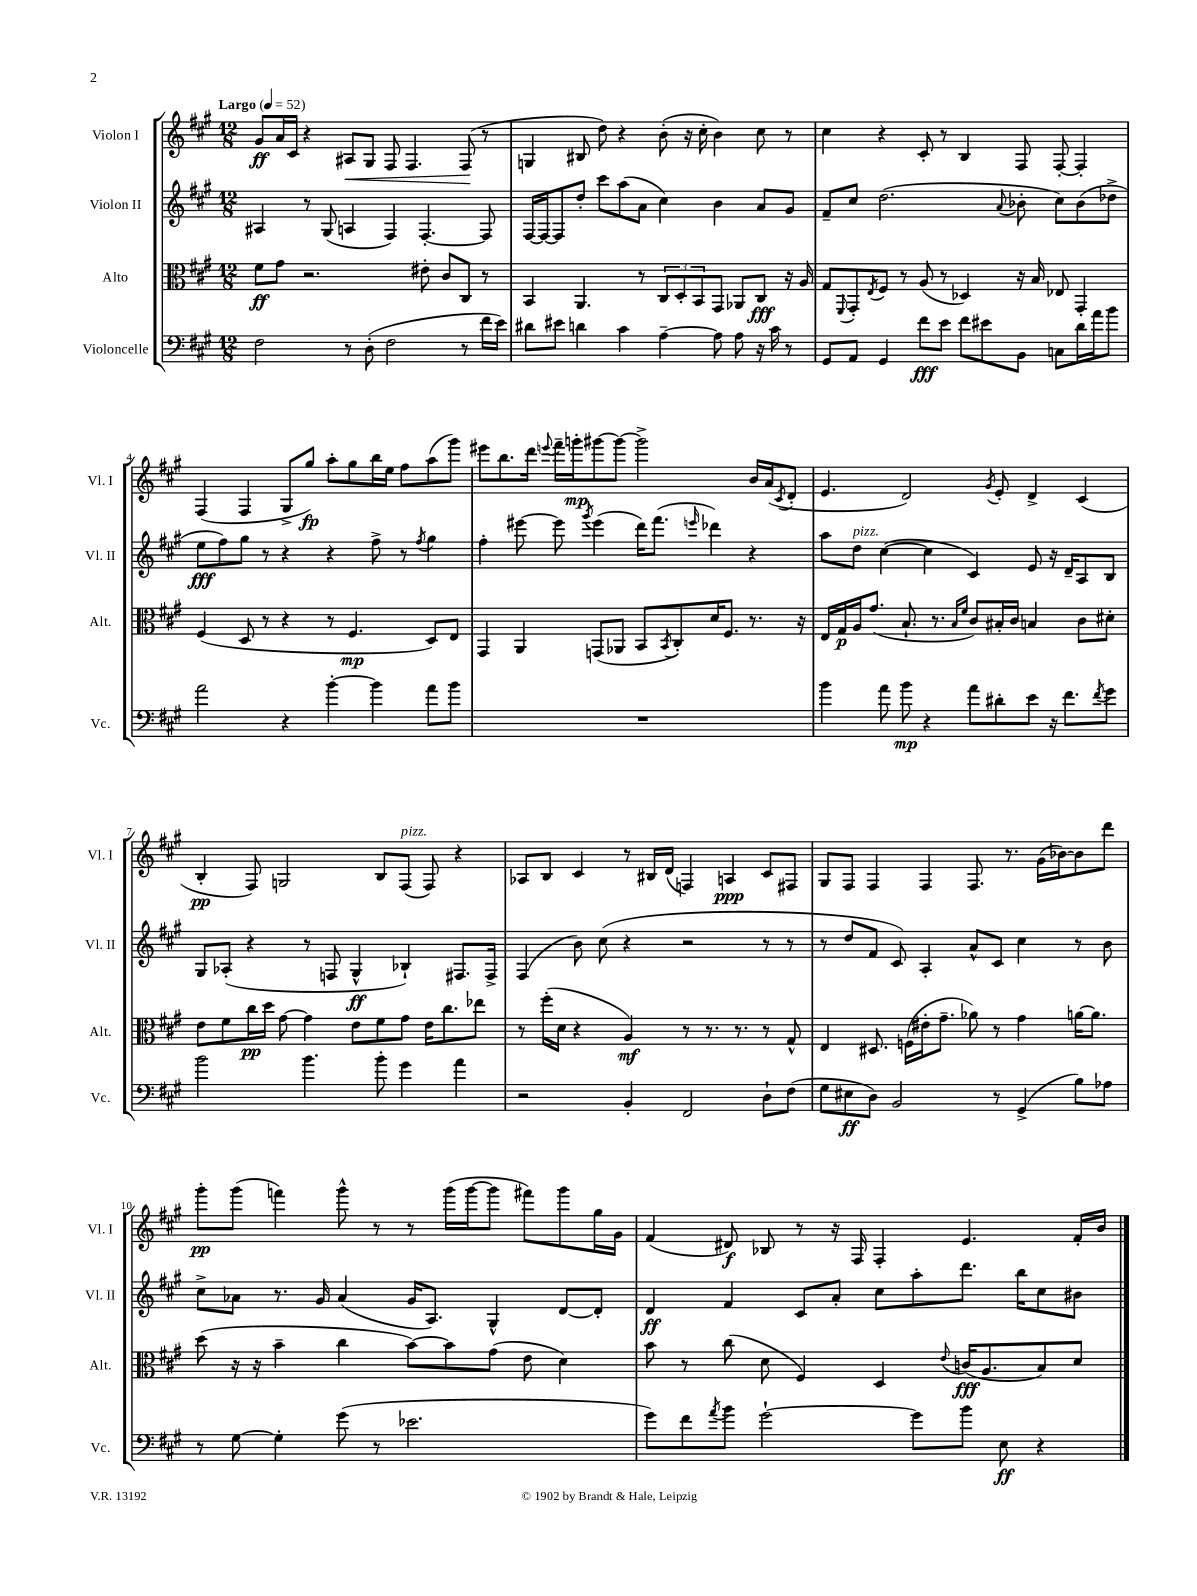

**kern	**kern	**kern	**kern
*staff4	*staff3	*staff2	*staff1
*clefF4	*clefC3	*clefG2	*clefG2
*k[f#c#g#]	*k[f#c#g#]	*k[f#c#g#]	*k[f#c#g#]
*M12/8	*M12/8	*M12/8	*M12/8
*MM52	*MM52	*MM52	*MM52
2F#\	8f#\L	4A#/	8g#/L
.	8g#\J	.	16a/L
.	.	.	16c#/JJ
.	2.r	8r	4r
.	.	(8G#/	.
8r	.	4A/	8A#/L
(8D'\	.	.	8G#/J
2F#\	.	4F#/)	8F#/
.	.	.	4.F#/
.	8e#'\	[4.F#'/	.
.	8c#/L	.	.
8r	8C#/J	.	(8F#/
16f#\LL	8r	8F#/]	8r
16e\JJ)	.	.	.
=	=	=	=
8d#\L	4BB/	[16F#/LL	4G/
.	.	16F#/_J	.
8e#\J	.	8F#/]	.
4d\	4.AA/	8dd'/J	8B#/
.	.	8ccc#\L	8dd\)
4c#\	.	(8aa\	4r
.	8r	8a\J	.
[4A~\	12C#/L	4cc#\)	(8b'\
.	12D'/	.	.
.	.	.	16r
.	12BB/	.	.
.	.	.	16cc#'\
8A\]	8GG#/J	4b\	4b\)
8A\	8AA-/L	.	.
16r	8C#/J	8a/L	8cc#\
16c#\	.	.	.
8r	16r	8g#/J	8r
.	16A/	.	.
=	=	=	=
8GG#/L	8G#/L	8f#~/L	4cc#\
.	8qqFF#/	.	.
8AA/J	8GG#'/	8cc#/J	.
.	8qE/	.	.
4GG#/	8F#/J	(2.dd\	4r
.	8r	.	.
8f#\L	(8A/	.	8c#'/
8e\J	8r	.	8r
8f#\L	4D-/)	.	4B/
8e#\	.	.	.
.	.	8qqa/	.
8BB\J	16r	8b-'\	8F#/
.	16B/	.	.
8C\L	8E-/	8cc#\L)	[8F#'/
16d\L	4GG#'/	(8b-\	4F#'/]
16a\J	.	.	.
8b\J	.	8dd-^\J	.
=	=	=	=
2a\	(4F#/	8ee\L	(4F#/
.	.	8ff#\)	.
.	8D/	8gg#\J	4F#/
.	8r	8r	.
4r	4r	4r	8G#^/L
.	.	.	8gg#/J)
[4b'\	8r	4r	8aa'\L
.	4.F#/	.	8gg#\
4b\]	.	8ff#^\	16bb\L
.	.	.	16ee\JJ
.	.	8r	8ff#\L
.	.	8qff#/	.
8a\L	8D/L)	4gg#\	(8aa\
8b\J	8E/J	.	8ggg#\J)
=	=	=	=
1.r	4GG#/	4ff#'\	8eee#\L
.	.	.	8.bb\
.	4AA/	[8eee#\	.
.	.	.	16ddd\Jk
.	.	.	8qqeee/
.	.	8eee#\]	16fff#~\LL
.	.	.	16ggg'\J
.	.	8qggg#/	.
.	(8GG/L	(4eee#\	[8ggg#\
.	8AA-/J	.	8ggg#\_J
.	8BB/L	16ddd\LK)	2ggg#^\]
.	.	(8.fff#\J	.
.	8qBB/	.	.
.	8C#'/)	.	.
.	.	16qqeee/	.
.	16d/K	4ddd-\)	.
.	8.F#/J	.	.
.	8.r	4r	16b/LL
.	.	.	(16a/J
.	.	.	8qc#/
.	.	.	8d'/J
.	16r	.	.
=	=	=	=
4b\	16E/LL	8aa\L	4.e/
.	16G#/	.	.
.	16A/J	8dd\J	.
.	(8.g#/J	.	.
8a\	.	([4cc#\	.
8b\	8.B`/	.	2d/)
4r	.	4cc#\]	.
.	8.r	.	.
.	16qqB/LL	.	.
.	16qqf#/JJ	.	.
8a\L	8c#/L)	4c#/)	.
.	.	.	8qg#/
8d#'\	16B#'/L	.	8e'/
.	16c#/JJ	.	.
8e\J	4B/	8e/	4d^/
16r	.	16r	.
8.f#\L	.	16d~/LK	.
.	8c#\L	8A/	(4c#/
8qf#/	.	.	.
8g#\J	8d#'\J	8B/J	.
=	=	=	=
2b\	8e\L	8G#/L	4B'/
.	8f#\	(8A-'/J	.
.	16cc#\L	4r	8F#/)
.	16dd\JJ	.	.
.	[8g#\	.	2G/
4.b\	4g#\]	8r	.
.	.	8F/	.
.	8e\L	4G#^^/	.
8b'\	8f#\	.	8B/L
4g#\	8g#\J	4B-`/)	(8F#/J
.	16e\LK	.	8F#/)
.	8.cc#\	.	.
4a\	.	8.F#/L	4r
.	8ee-\J	.	.
.	.	16F#^/Jk	.
=	=	=	=
2r	8r	(4F#/	8A-/L
.	(16ff#'\LL	.	8B/J
.	16d\JJ	.	.
.	4r	8b\)	4c#/
.	.	(8cc#\	.
4BB'/	4A/)	4r	8r
.	.	.	16B#/LL
.	.	.	(16d/JJ
2FF#/	8r	2r	4F/)
.	8.r	.	.
.	.	.	4A/
.	8.r	.	.
8D`\L	8r	8r	8c#/L
(8F#\J	8G#^^/	8r	8F#/J
=	=	=	=
8G#\L	4E/	8r	8G#/L
8E#\	.	8dd/L	8F#/J
8D\J)	8.D#/	8f#/J	4F#/
2BB/	.	8c#/)	.
.	(16F\LL	.	.
.	16e#'\J	4A'/	4F#/
.	8.g#~\J	.	.
.	8a-\)	8a^^/L	8.F#/
8r	8r	8c#/J	.
.	.	.	8.r
(4GG#^/	4g#\	4cc#\	.
.	.	.	(16g#\LL
.	.	.	[16b-\J)
8B\L)	[16a\LK	8r	8b-\]
.	8.a\]J	.	.
8A-\J	.	8b\	8ddd\J
=	=	=	=
8r	(8dd\	8cc#^\L	8ggg#'\L
[8G#\	16r	8a-\J	(8ggg#\J
.	16r	.	.
4G#'\]	4b~\	8.r	4fff\)
.	.	16g#/	.
(8g#\	4cc#\	(4a-/	8ggg#^^\
8r	.	.	8r
2.e-\	[8b\L)	16g#/LK	8r
.	.	8.A/J)	.
.	8b\]	.	(16ggg#\LL
.	.	.	[16ggg#\J
.	(8g#\J	4G#^^/	8ggg#\]J
.	8e\	.	8fff#\L)
.	4d\)	[8d/L	8ggg#\
.	.	8d'/]J	16gg#\L
.	.	.	16g#\JJ
=	=	=	=
8g#\L)	8b\	4d/	(4f#/
8f#\	8r	.	.
8qa/	.	.	.
8b\J	(8cc#\	4f#/	8d#/)
[2g#`\	8d\	.	8B-/
.	4F#/)	8c#/L	8r
.	.	8a'/J	16r
.	.	.	16F#/
.	4D/	8cc#\L	4F#'/
8g#\]L	.	8aa'\	.
.	8qqe/	.	.
8b\J	(16c/LK	8.ddd\J	4.e/
.	8.A/	.	.
8E\	.	.	.
.	.	16bb\LK	.
4r	8B/)	8cc#\	.
.	8d/J	8b#\J	16f#'/LL
.	.	.	16b/JJ
==	==	==	==
*-	*-	*-	*-
